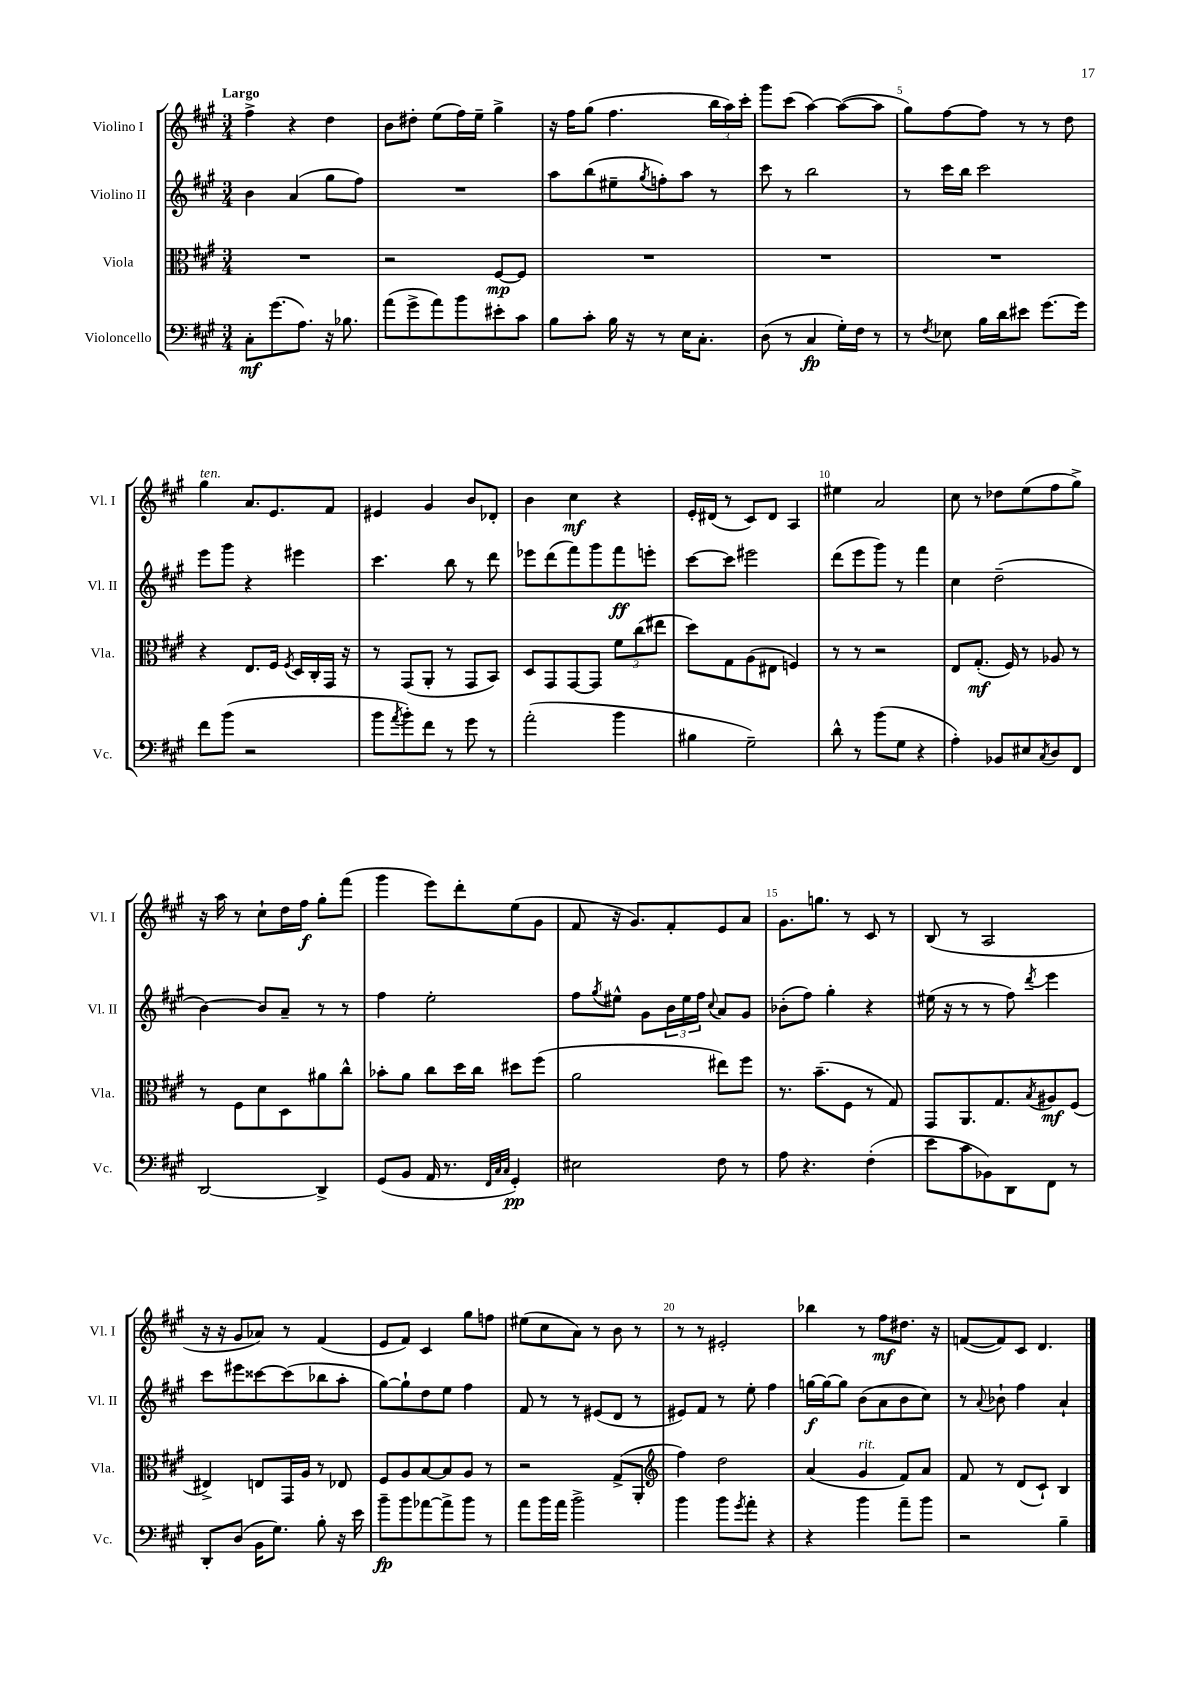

**kern	**kern	**kern	**kern
*staff4	*staff3	*staff2	*staff1
*clefF4	*clefC3	*clefG2	*clefG2
*k[f#c#g#]	*k[f#c#g#]	*k[f#c#g#]	*k[f#c#g#]
*M3/4	*M3/4	*M3/4	*M3/4
8C#'	2.r	4b	4ff#^
(8.g#	.	.	.
.	.	(4a	4r
8.A)	.	.	.
16r	.	8gg#	4dd
8.B-	.	.	.
.	.	8ff#)	.
=	=	=	=
(8a	2r	2.r	8b
8g#^	.	.	8dd#'
8a)	.	.	(8ee
8b	.	.	16ff#)
.	.	.	16ee~
8e#'	[8F#	.	4gg#^
8c#	8F#]	.	.
=	=	=	=
8B	2.r	8aa	16r
.	.	.	16ff#
8c#'	.	(8bb	(8gg#
16B	.	8ee#~	4.ff#
16r	.	.	.
.	.	8qgg#	.
8r	.	8ff')	.
16E	.	8aa	.
8.C#'	.	.	.
.	.	8r	24bb
.	.	.	24aa)
.	.	.	24ccc#'
=	=	=	=
(8D	2.r	8ccc#	8ggg#
8r	.	8r	(8ccc#
4C#	.	2bb	[4aa)
16G#')	.	.	(8aa_
16F#	.	.	.
8r	.	.	8aa]
=	=	=	=
8r	2.r	8r	8gg#)
8qF#	.	.	.
8E-	.	16ccc#	[8ff#
.	.	16bb	.
16B	.	2ccc#	8ff#]
16d	.	.	.
8e#	.	.	8r
[8.g#	.	.	8r
.	.	.	8dd
16g#]	.	.	.
=	=	=	=
8f#	4r	8eee	4gg#
(8b	.	8ggg#	.
2r	8.E	4r	8.a
.	16F#	.	8.e
.	8qF#	.	.
.	16D	4eee#	.
.	16C#'	.	.
.	16GG#	.	8f#
.	16r	.	.
=	=	=	=
8b	8r	4.ccc#	4e#
8qa	.	.	.
8b')	(8GG#	.	.
8f#	8AA'	.	4g#
8r	8r	8bb	.
8g#	8GG#	8r	8b
8r	8BB)	8ddd	8d-'
=	=	=	=
(2a'	8D	8eee-	4b
.	8GG#	(8ddd	.
.	[8GG#	8fff#)	4cc#
.	8GG#]	8ggg#	.
4b	12f#	8fff#	4r
.	(12cc#	.	.
.	.	8eee'	.
.	12ee#	.	.
=	=	=	=
4B#	8dd)	[8ccc#	16e'
.	.	.	(16d#
.	8G#	8ccc#]	8r
2G#~)	(8A	2eee#	8c#)
.	8E#	.	8d#
.	4F)	.	4A
=	=	=	=
8d^^	8r	(8ddd	4ee#
8r	8r	8eee	.
(8b	2r	8ggg#)	2a
8G#	.	8r	.
4r	.	4fff#	.
=	=	=	=
4A')	8E	4cc#	8cc#
.	(8.G#'	.	8r
8BB-	.	(2dd~	8dd-
.	16F#)	.	.
8E#	8r	.	(8ee
8qC#	.	.	.
8D	8A-	.	8ff#
8FF#	8r	.	8gg#^)
=	=	=	=
[2DD	8r	[4b)	16r
.	.	.	16aa
.	8F#	.	8r
.	8d	8b]	8cc#`
.	8D	8a~	16dd
.	.	.	16ff#
4DD^]	8a#	8r	8gg#'
.	8cc#^^	8r	(8fff#
=	=	=	=
(8GG#	8b-'	4ff#	4ggg#
8BB	8a	.	.
16AA	8cc#	2ee'	8eee)
8.r	.	.	.
.	16dd	.	8ddd'
.	16cc#	.	.
32qqFF#	.	.	.
32qqC#	.	.	.
32qqC#	.	.	.
4GG#')	8dd#	.	(8ee
.	(8ff#	.	8g#
=	=	=	=
2E#	2a	8ff#	8f#
.	.	8qgg#	.
.	.	8ee#^^	16r
.	.	.	8.g#)
.	.	8g#	.
.	.	24b	8f#'
.	.	24ee#	.
.	.	24ff#	.
.	.	8qqcc#	.
8F#	8ee#)	8a	8e
8r	8ff#	8g#	8a
=	=	=	=
8A	8.r	(8b-'	8.g#
4.r	.	8ff#)	.
.	(8.b~	.	8.gg
.	.	4gg#'	.
.	8F#	.	8r
(4F#'	8r	4r	8c#
.	8G#)	.	8r
=	=	=	=
8e	8GG#	(16ee#	(8B
.	.	16r	.
8c#	8.AA	8r	8r
8BB-)	.	8r	2A
.	8.G#	.	.
8DD	.	8ff#)	.
.	8qB	8qddd	.
8FF#	8A#	4eee	.
8r	(8F#	.	.
=	=	=	=
8DD'	4E#^)	8ccc#	16r
.	.	.	16r
(8D	.	8eee#	8g#
16BB	8E	[8ccc##	8a-)
8.G#)	.	.	.
.	16GG#	(8ccc##]	8r
.	16A	.	.
8B'	8r	8bb-	(4f#
16r	8E-	8aa'	.
16e	.	.	.
=	=	=	=
8b~	8F#	[8gg#)	8e
8b	8A	8gg#`]	8f#)
[8a-	[8B	8dd	4c#
8a-^]	8B]	8ee	.
8b	8A	4ff#	8gg#
8r	8r	.	8ff
=	=	=	=
8a	2r	8f#	(8ee#
16b	.	8r	8cc#
16a	.	.	.
2b^	.	8r	8a)
.	.	(8e#	8r
.	(8G#^	8d	8b
.	8AA'	8r	8r
=	=	=	=
*	*clefG2	*	*
4b	4ff#)	8e#)	8r
.	.	8f#	8r
8b	2dd	8r	2e#'
8qg#	.	.	.
8a'	.	8ee'	.
4r	.	4ff#	.
=	=	=	=
4r	(4a	[16gg	4bb-
.	.	16gg_	.
.	.	8gg]	.
4b	4g#	(8b	8r
.	.	8a	8ff#
8a~	8f#)	8b	8.dd#
8b	8a	8cc#)	.
.	.	.	16r
=	=	=	=
2r	8f#	8r	([8f
.	.	8qqa	.
.	8r	8b-`	8f])
.	(8d	4ff#	8c#
.	8c#`)	.	4.d
4B~	4B	4a`	.
==	==	==	==
*-	*-	*-	*-
